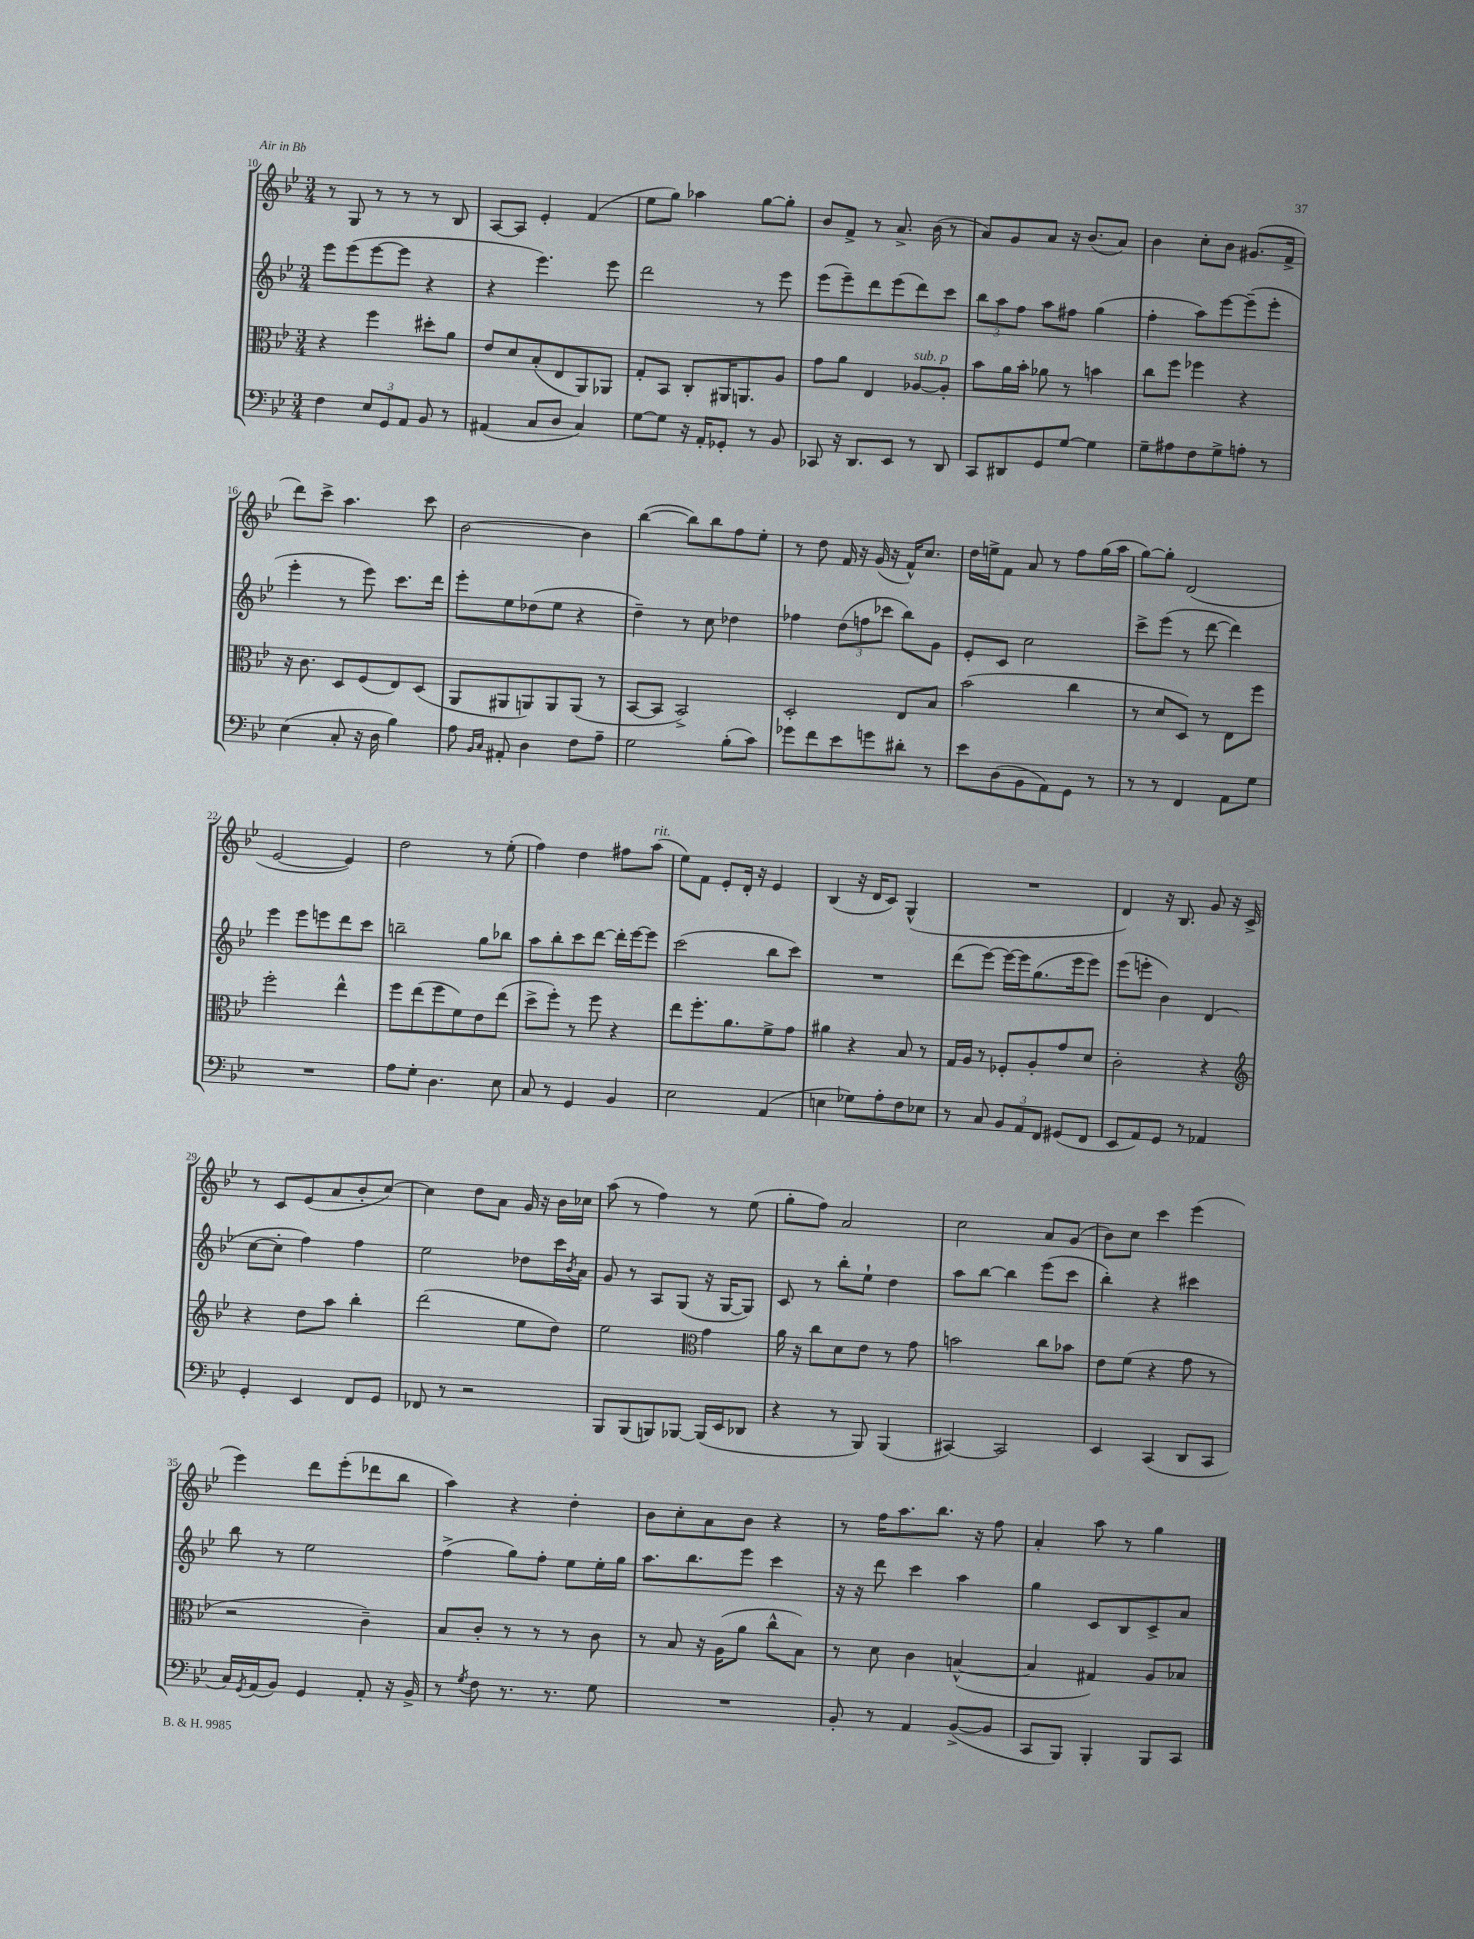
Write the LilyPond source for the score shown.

<<
\new StaffGroup <<
\new Staff = "s0" {
    \clef treble \key bes \major \numericTimeSignature \time 3/4
    r8 g8 r8 r8 r8 bes8 |
    a8~ a8 ees'4-. f'4( |
    ees''8 g''8) aes''4 g''8~ g''8-. |
    bes'8 f'8-> r8 a'8.-> bes'16( r8 |
    a'8) g'8 a'8 r16 bes'8.( a'8) |
    bes'4 c''8-. bes'8 gis'8.( f'16-> |
    d'''8) c'''8-> a''4. c'''8 |
    bes'2~ bes'4 |
    bes''4~( bes''8) bes''8 f''8 ees''8-. |
    r8 d''8 f'16 r16 g'16( r16 f'16-^) c''8. |
    d''16 e''16-> f'8 a'8 r8 f''8 g''16( a''16 |
    g''8~) g''8-. d'2( |
    ees'2~ ees'4) |
    d''2 r8 ees''8-.( |
    f''4) d''4 fis''8 a''8^\markup { \italic "rit." }( |
    ees''8) f'8 ees'8-. d'16-. r16 ees'4 |
    bes4( r16 d'16 c'8) g4-^( |
    R2. |
    d'4) r16 bes8. g'8 r16 c'16-> |
    r8 c'8 ees'8( a'8 bes'8-. c''8~) |
    c''4 d''8 a'8 g'16 r16 bes'16 ces''16 |
    a''8( r8 f''4) r8 ees''8( |
    g''8-. f''8) a'2 |
    c''2 a'8 g'8( |
    bes'8) c''8 c'''4 ees'''4( |
    ees'''4) d'''8 ees'''8-.( des'''8 bes''8 |
    a''4) r4 d''4-. |
    bes'8 c''8-. a'8 bes'8 r4 |
    r8 f''16 a''8. bes''8. r16 f''8 |
    a'4-. a''8 r8 g''4 \bar "|." |
}
\new Staff = "s1" {
    \clef treble \key bes \major \numericTimeSignature \time 3/4
    ees'''8 ees'''8( ees'''8~ ees'''8 r4 |
    r4 ees'''4.) ees'''8 |
    d'''2 r8 ees'''8 |
    ees'''8( ees'''8--) d'''8 ees'''8( d'''8) c'''8 |
    \tuplet 3/2 { bes''8 a''8 f''8 } a''8 fis''8 g''4( |
    f''4-. a''8) ees'''8~ ees'''8--( ees'''8-. |
    ees'''4-. r8 ees'''8) c'''8. d'''16 |
    ees'''8-. ees''8 des''8( ees''8 r4 |
    d''4--) r8 c''8 des''4 |
    fes''4 \tuplet 3/2 { d''8( f''8 ces'''8 } bes''8) g'8 |
    ees'8-. c'8 c''2 |
    c'''8-> ees'''8( r8 d'''8~ d'''4) |
    ees'''4 ees'''8 e'''8 d'''8 c'''8 |
    b''2-- g''8 bes''8 |
    a''8 bes''8-. c'''8 d'''8~ d'''16-. ees'''16~ ees'''8 |
    c'''2( bes''8 c'''8) |
    R2. |
    d'''8( ees'''8~) ees'''16~ ees'''16 g''8.( ees'''16 ees'''8) |
    ees'''8( e'''8-. bes'4) d'4( |
    c''8~ c''8-. f''4) f''4 |
    ees''2 des''8 c'''16 \acciaccatura { bes'8 } a'16 |
    g'8 r8 a8 g8( r16 g16~ g8) |
    c'8 r8 bes''8-. ees''8-! d''4 |
    a''8 bes''8~ bes''4 ees'''8( c'''8 |
    bes''4-.) r4 cis'''4 |
    bes''8 r8 ees''2 |
    f''4->( g''8) f''8-. ees''8 ees''16-. g''16 |
    a''8. bes''8. ees'''8 c'''4 |
    r16 r16 d'''8 c'''4 a''4 |
    g''4 c'8 bes8 c'8-> a'8 \bar "|." |
}
\new Staff = "s2" {
    \clef alto \key bes \major \numericTimeSignature \time 3/4
    r4 f''4 dis''8-. a'8 |
    ees'8 d'8 bes8-.( ees8 a,8) aes,8 |
    g8-. bes,8 c8-. ais,16 a,8. a8 |
    g'8 a'8 ees4 aes8~^\markup { \italic "sub. p" } aes8-. |
    bes'8 a'16 bes'16-. aes'8 r8 b'4 |
    c''8 f''8 fes''4 r4 |
    r16 c'8. d8 f8( ees8) d8( |
    a,8 ais,8 a,8) a,8 a,8( r8 |
    bes,8~ bes,8 bes,2->) |
    d2-. ees8 bes8 |
    bes'2( c''4 |
    r8 d'8 d8) r8 ees8 f''8 |
    f''2-. ees''4-^ |
    f''8 ees''8( f''8 f'8) ees'8 ees''8( |
    d''8-> f''8-.) r8 f''8 r4 |
    ees''8 f''8.-. a'8. f'8-> g'8 |
    ais'4 r4 bes8 r8 |
    g16 a16 r8 fes8-. a8-. g'8 d'8 |
    c'2-. r4 |
    \clef treble r4 d''8 a''8 bes''4-. |
    d'''2( ees''8 d''8) |
    ees''2 \clef alto g'4 |
    a'16 r16 c''8 d'8 ees'8 r8 g'8 |
    b'2 c''8 bes'8 |
    ees'8 f'8( r4 g'8 r8 |
    r2 c'4--) |
    bes8 c'8-. r8 r8 r8 c'8 |
    r8 bes8 r16 a16( a'8 c''8-^ bes8) |
    r8 d'8 c'4 b4~-^( |
    b4 gis4) a8 bes8 \bar "|." |
}
\new Staff = "s3" {
    \clef bass \key bes \major \numericTimeSignature \time 3/4
    f4 \tuplet 3/2 { ees8 g,8 a,8 } bes,8 r8 |
    ais,4( c8 d8 c4) |
    g8~ g8 r16 a,16-. ges,8-. r8 bes,8 |
    ces,8 r16 d,8. ees,8 r8 d,8 |
    c,8 dis,8 g,8 g8~ g4 |
    g8-- ais8 f8 g8-> a8-. r8 |
    ees4( c8-. r16 d16 bes4) |
    a8 \grace { bes,16 c16 } ais,8-. d4 f8 a8-- |
    g2 bes8-.( c'8) |
    ges'8 f'8 ees'8 g'8 dis'8-. r8 |
    ees'8 d8( bes,8 a,8) g,8 r8 |
    r8 r8 f,4 a,8 g8 |
    R2. |
    a8 g8-. d4. ees8 |
    c8 r8 g,4 bes,4 |
    ees2 a,4( |
    e4 ges8) a8-. f8 ees8 |
    r8 c8 \tuplet 3/2 { bes,8 a,8 f,8 } gis,8( f,8 |
    ees,8 a,8) g,8 r8 aes,4 |
    g,4-. ees,4 f,8 g,8 |
    fes,8 r8 r2 |
    bes,,8 bes,,8( b,,8) bes,,8~ bes,,16( ees,16 des,8 |
    r4 r8 bes,,8) bes,,4( |
    cis,4~) cis,2 |
    ees,4 c,4( d,8 c,8 |
    c16) \acciaccatura { g,8 } a,16( bes,8) g,4 a,8-. r16 bes,16-> |
    r8 \acciaccatura { g8 } f8 r8. r8. g8 |
    R2. |
    bes,8-. r8 a,4 bes,8~->( bes,8 |
    c,8 bes,,8) bes,,4-. bes,,8 c,8 \bar "|." |
}
>>
>>
\layout { \context { \Score currentBarNumber = #10 } }
